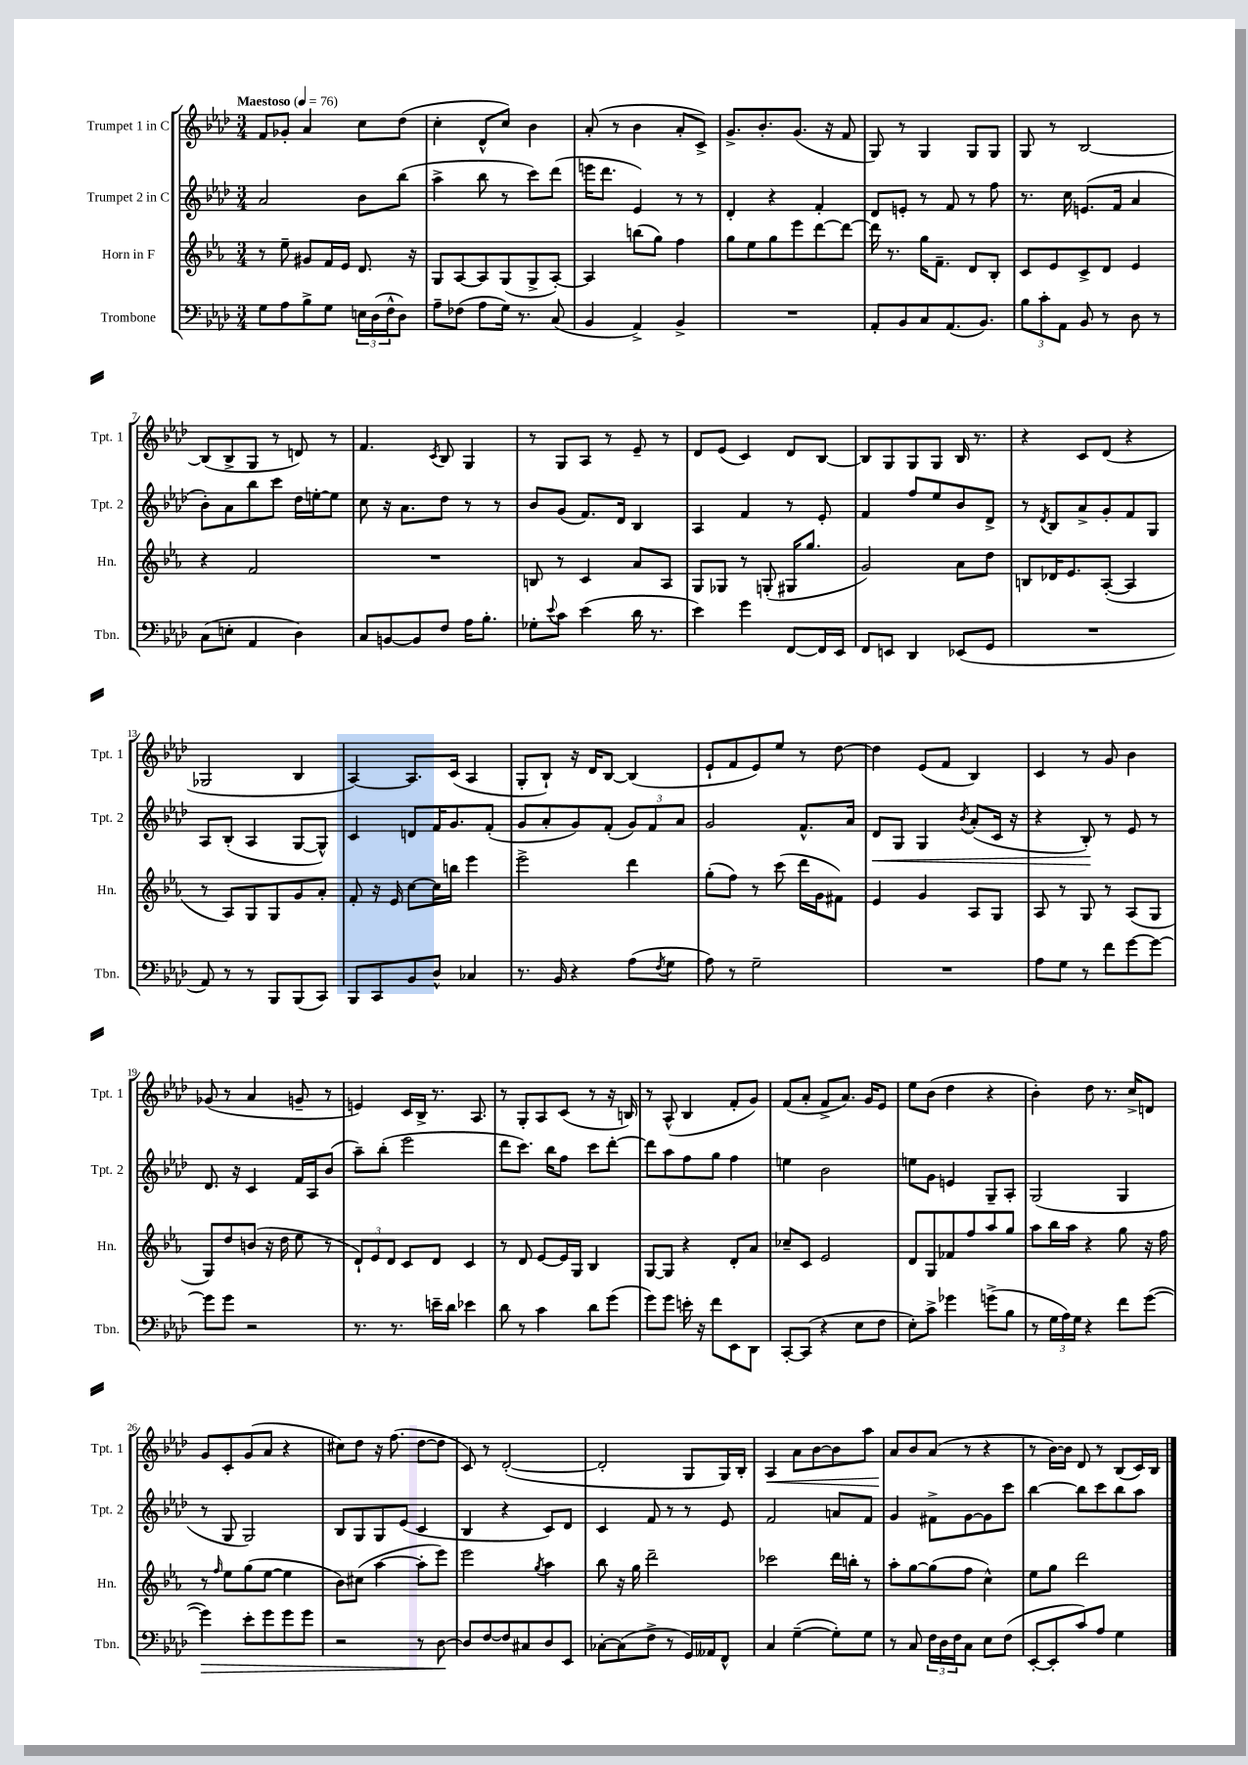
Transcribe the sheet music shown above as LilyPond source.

<<
\new StaffGroup <<
\new Staff = "s0" \with { instrumentName = "Trumpet 1 in C" shortInstrumentName = "Tpt. 1" } {
    \clef treble \key aes \major \numericTimeSignature \time 3/4 \tempo "Maestoso" 4 = 76
    f'8 ges'8-. aes'4 c''8 des''8( |
    c''4-. des'8-^ c''8) bes'4 |
    aes'8-.( r8 bes'4 aes'8-. c'8->) |
    g'8.-> bes'8.-. g'8.( r16 f'8 |
    g8) r8 g4 g8 g8 |
    g8 r8 bes2~ |
    bes8( bes8-> g8 r8 d'8) r8 |
    f'4. \acciaccatura { c'8 } bes8 g4 |
    r8 g8 aes8 r8 ees'8-- r8 |
    des'8 ees'8( c'4) des'8 bes8~ |
    bes8 g8 g8 g8 bes16 r8. |
    r4 c'8 des'8( r4 |
    ges2 bes4 |
    aes4~) aes8. c'16( aes4 |
    g8-. bes8-!) r16 des'16 bes8~ bes4( |
    ees'8-! f'8 ees'8) ees''8 r8 des''8~ |
    des''4 ees'8( f'8 bes4) |
    c'4 r8 g'8 bes'4 |
    ges'8( r8 aes'4 g'8-- r8 |
    e'4) c'16 bes16-> r8. aes8. |
    r8 g8-. aes8 c'8( r8 r16 b16) |
    r8 aes8-^( bes4 f'8-. g'8) |
    f'8( aes'8-. f'8-> aes'8.) g'16 ees'8 |
    ees''8 bes'8( des''4 r4 |
    bes'4-.) des''8 r8. c''16-> d'8 |
    g'8 c'8-. g'8( aes'8 r4 |
    cis''8) des''8 r16 f''8.( des''8~ des''8 |
    c'8) r8 des'2~-.( |
    des'2-. g8 g16) bes16-. |
    aes4\< aes'8 bes'8~ bes'8 aes''8 |
    aes'8\! bes'8 aes'8( r8 r4 |
    r8 bes'16~) bes'16 des'8 r8 bes8( c'16) bes16 \bar "|." |
}
\new Staff = "s1" \with { instrumentName = "Trumpet 2 in C" shortInstrumentName = "Tpt. 2" } {
    \clef treble \key aes \major \numericTimeSignature \time 3/4
    aes'2 bes'8 bes''8( |
    aes''4-> bes''8 r8 c'''8) des'''8( |
    e'''16 des'''8. ees'4) r8 r8 |
    des'4-. r4 f'4-. |
    des'8 e'8-. r8 f'8 r8 f''8 |
    r8. c''16 e'8.( f'16 aes'4 |
    bes'8-.) aes'8 bes''8 c'''8 des''16 e''16~-. e''8 |
    c''8 r16 aes'8. des''8 r8 r8 |
    bes'8 g'8( f'8.) des'16 bes4 |
    aes4 f'4 r8 ees'8-. |
    f'4 f''8 ees''8 bes'8 des'8-> |
    r8 \acciaccatura { des'8 } bes8 aes'8-> g'8-. f'8 g8 |
    aes8 bes8-.( aes4 g8~ g8-^) |
    c'4 d'8 f'16 g'8. f'8-.( |
    g'8 aes'8-. g'8) f'8-.( \tuplet 3/2 { g'8) f'8 aes'8 } |
    g'2 f'8.-^ aes'16 |
    des'8\< g8 g4 \acciaccatura { bes'8 } aes'8-.( c'16 r16 |
    r4 bes8-.\!) r8 ees'8 r8 |
    des'8. r16 c'4 f'16 aes16 bes'8( |
    aes''8--) bes''8-.( ees'''2 |
    des'''8 c'''8.) bes''16 f''8 c'''8 des'''8~-. |
    des'''8 aes''8 f''8 g''8 f''4 |
    e''4 bes'2 |
    e''8 g'8 e'4 g8-- aes8-. |
    g2( g4 |
    r8 g8 g2) |
    bes8 g8 g8 ees'8( c'4 |
    bes4 r4 c'8) des'8 |
    c'4 f'8 r8 r8 ees'8 |
    f'2 a'8 f'8 |
    g'4 fis'8-> g'8~ g'8 c'''8 |
    bes''4~ bes''8 c'''8 bes''8 aes''8 \bar "|." |
}
\new Staff = "s2" \with { instrumentName = "Horn in F" shortInstrumentName = "Hn." } {
    \clef treble \key ees \major \numericTimeSignature \time 3/4
    r8 ees''8-- gis'8 f'16 ees'16 d'8. r16 |
    g8 aes8~ aes8 g8( g8-> aes8~-.) |
    aes4 b''8( g''8) f''4 |
    g''8 ees''8 g''8 ees'''8 d'''8~ d'''8~ |
    d'''16 r8. g''16 f'8.-- d'8 bes8-. |
    c'8 ees'8 c'8-> d'8 ees'4 |
    r4 f'2 |
    R2. |
    b8 r8 c'4 aes'8 aes8 |
    g8 ges8 r8 g8-.( gis16 g''8. |
    g'2) aes'8 d''8 |
    b8 des'16 ees'8. aes8~-.( aes4 |
    r8 aes8) g8 g8 g'8 aes'8-. |
    f'8-. r16 ees'16 c''8~ c''16 b''16 ees'''4 |
    ees'''2-> d'''4 |
    g''8-.( f''8) r8 c'''8( d'''16 g'16 fis'8) |
    ees'4 g'4 aes8 g8 |
    aes8 r8 g8 r8 aes8( g8 |
    g8) d''8 b'8( r16 d''16 ees''8 r8 |
    \tuplet 3/2 { d'8-!) ees'8 d'8 } c'8 d'8 c'4 |
    r8 d'8 ees'8~ ees'16 g16 bes4 |
    g8~ g8 r4 d'8-. aes'8 |
    ces''8-- c'8 ees'2 |
    d'8 g8 fes'8 f''8 aes''8 g''8 |
    aes''8 bes''16 aes''16 r4 g''8 r16 f''16 |
    r8 \grace { f''16 } ees''8 g''8( ees''8~ ees''4 |
    bes'8) cis''8( aes''4~ aes''8-. ees'''8) |
    ees'''2 \acciaccatura { g''8 } aes''4 |
    bes''8 r16 g''16 d'''2-- |
    ces'''2 d'''16 b''16-. r8 |
    aes''8-. g''8~ g''8( f''8 c''4-^) |
    ees''8 g''8 d'''2 \bar "|." |
}
\new Staff = "s3" \with { instrumentName = "Trombone" shortInstrumentName = "Tbn." } {
    \clef bass \key aes \major \numericTimeSignature \time 3/4
    g8 aes8 bes8-> g8 \tuplet 3/2 { e16 des16( f16-^ } des8) |
    aes8-- fes8( aes8 g16) r8. c8( |
    bes,4 aes,4->) bes,4-> |
    R2. |
    aes,8-. bes,8 c8 aes,8.( bes,8.) |
    \tuplet 3/2 { bes8 c'8-. aes,8 } bes,8 r8 des8 r8 |
    c8( e8-. aes,4 des4) |
    c8 b,8~ b,8 f8 aes16 bes8.-. |
    ges8-. \appoggiatura { ees'8 } c'8 ees'4( des'16 r8. |
    ees'4) g'4 f,8~ f,16 ees,16 |
    f,8 e,8 des,4 ees,8( g,8 |
    R2. |
    aes,8) r8 r8 bes,,8 bes,,8( c,8) |
    bes,,8 c,8 bes,8 des8-^ ces4 |
    r8. bes,16 r4 aes8( \acciaccatura { f8 } g8 |
    aes8) r8 g2-- |
    R2. |
    aes8 g8 r8 f'8 g'8~ g'8~ |
    g'8 g'8 r2 |
    r8. r8. e'16-- des'16 ees'4 |
    des'8 r8 c'4 des'8 g'8( |
    g'8) g'8 e'16-. r16 f'8 ees,8 des,8 |
    c,8~-. c,8( r4 ees8 f8 |
    ees8-.) c'8-> ges'4 g'8->( bes8 |
    r8 \tuplet 3/2 { g16 aes16) g16 } r4 f'8 g'8~( |
    g'4\>) ees'8-. g'8 g'8 g'8 |
    r2 r8 des8~\! |
    des8 f8~ f8 cis8 des8 ees,8 |
    ces8~-. ces8( f8-> r8 g,16) aeses,16 f,8-^ |
    c4 g4~--( g8-.) g8 |
    r8 c8 \tuplet 3/2 { f16 des16 f16 } c8 ees8 f8( |
    ees,8~-. ees,8-. c'8) aes8 g4 \bar "|." |
}
>>
>>
